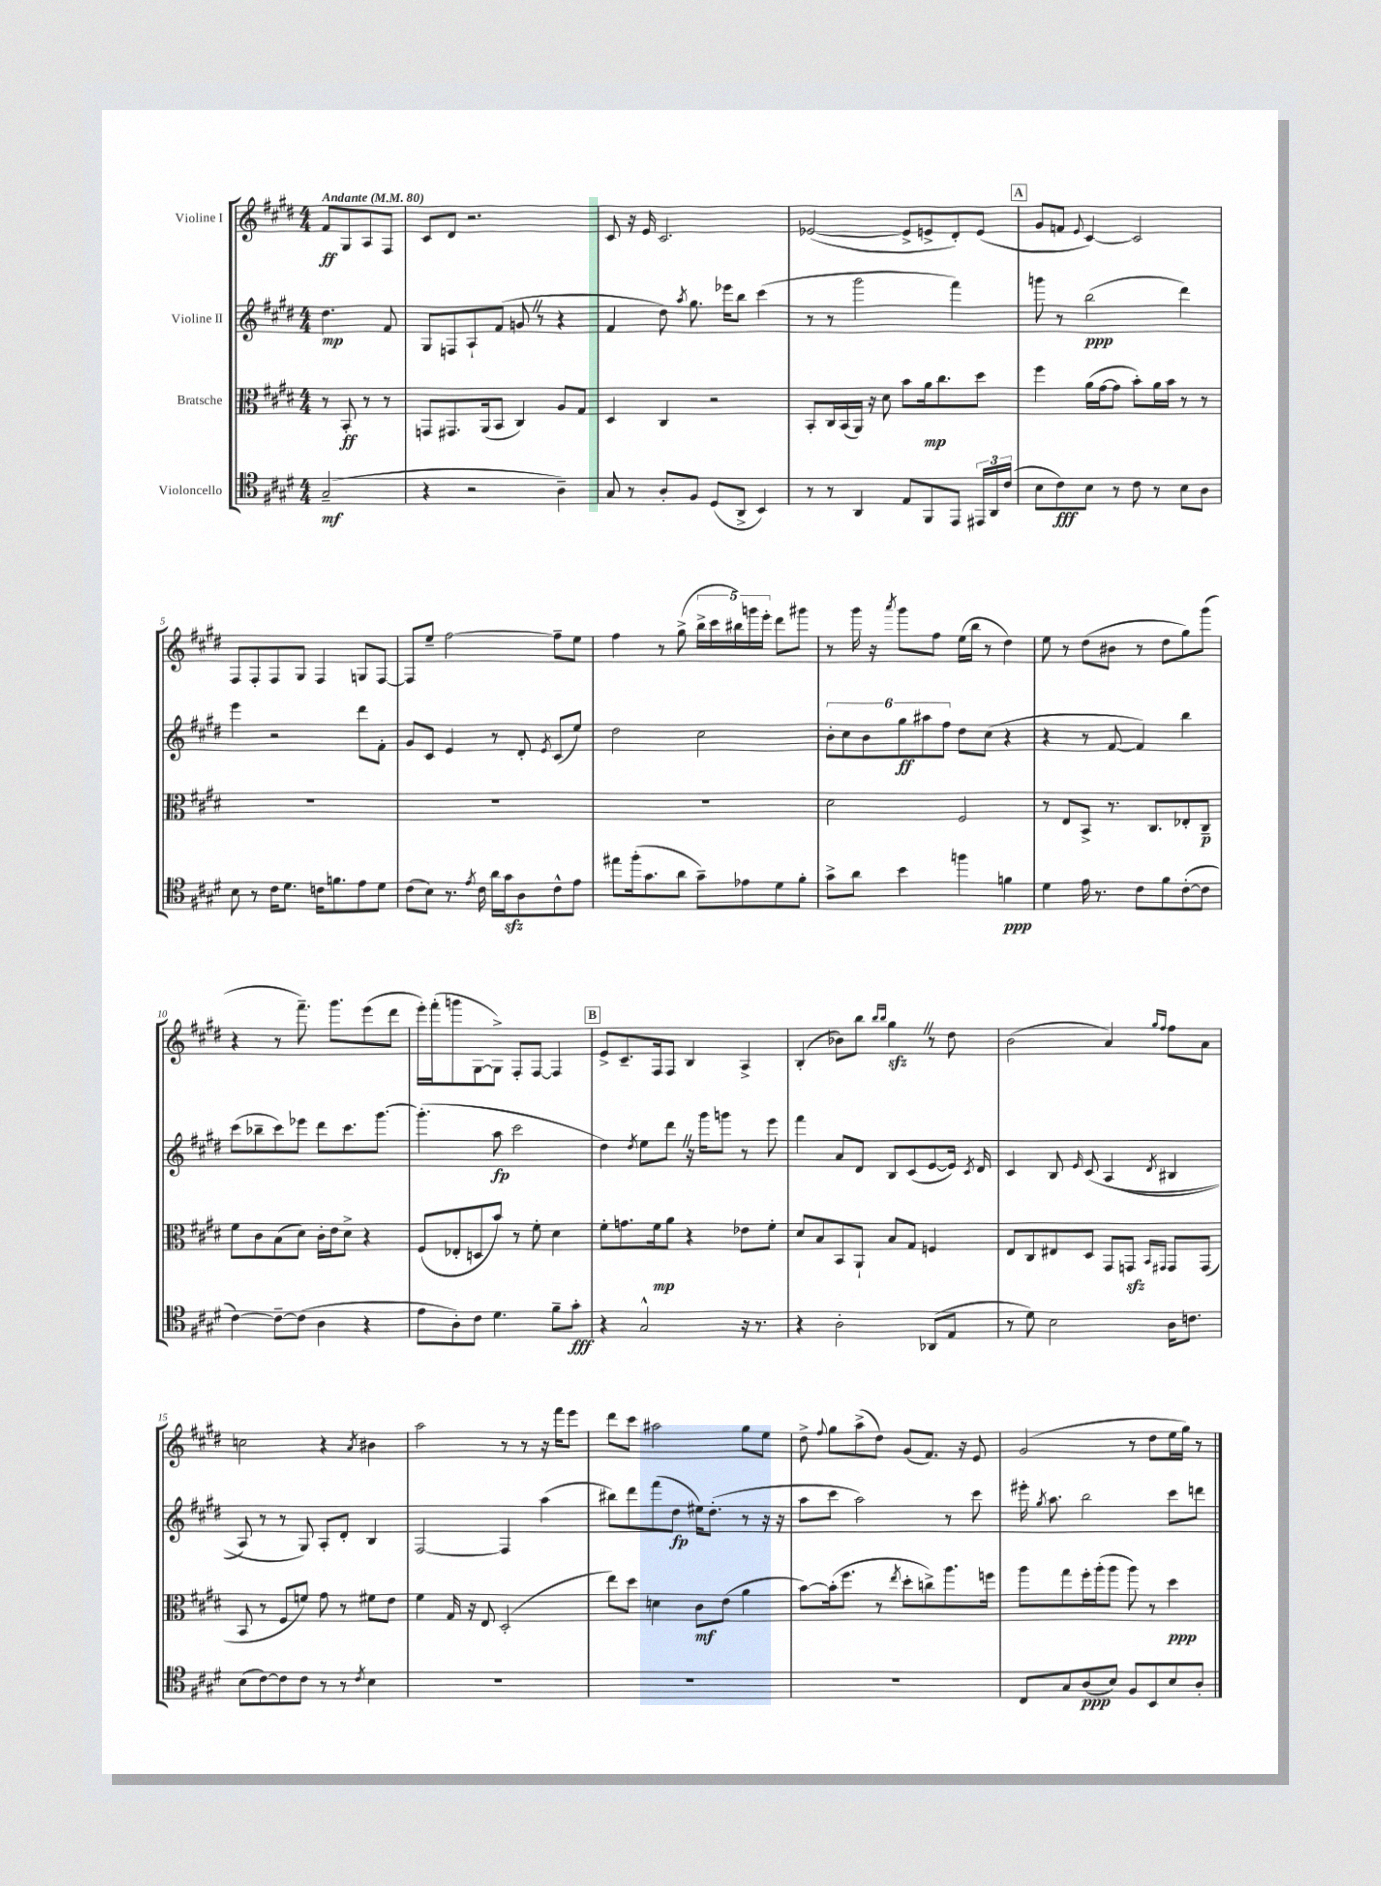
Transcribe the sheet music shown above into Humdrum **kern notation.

**kern	**kern	**kern	**kern
*staff4	*staff3	*staff2	*staff1
*clefC4	*clefC3	*clefG2	*clefG2
*k[f#c#g#d#]	*k[f#c#g#d#]	*k[f#c#g#d#]	*k[f#c#g#d#]
*M4/4	*M4/4	*M4/4	*M4/4
*MM80	*MM80	*MM80	*MM80
(2G#~	8r	4.dd#	8f#
.	8BB'	.	8G#
.	8r	.	8A
.	8r	8f#	8F#
=	=	=	=
4r	8GG	8G#	8c#
.	8.GG#	8F	8d#
2r	.	8A`	2.r
.	(16AA	.	.
.	8BB	(8f#	.
.	4C#)	8g	.
.	.	8r	.
4A~)	8A	4r	.
.	8G#	.	.
=	=	=	=
8G#	4D#	4f#	8c#
8r	.	.	16r
.	.	.	16e
8A'	4C#	8dd#)	2.c#
.	.	8qaa	.
8F#	.	8.gg#	.
(8D#	2r	.	.
.	.	16eee-	.
8AA^	.	8bb	.
4BB)	.	(4ccc#	.
=	=	=	=
8r	8BB'	8r	([2e-
8r	16C#	8r	.
.	(16BB	.	.
4AA	16AA)	2ggg#	.
.	16r	.	.
.	8d#	.	.
8E	8b	.	8e-^]
8FF#	16a	.	8e^
.	8.cc#	.	.
8EE	.	4fff#)	8d#')
24EE#	8dd#	.	(8e
24AA	.	.	.
(24c#	.	.	.
=	=	=	=
8B	4ff#	8ggg	8g#
8c#)	.	8r	8f
.	.	.	8qqe
8B	(16a	(2bb	[4c#)
.	[16g#	.	.
8r	8g#]	.	.
8c#	8b')	.	2c#]
8r	16a	.	.
.	16b	.	.
8B	8r	4ddd#)	.
8A	8r	.	.
=	=	=	=
8B	1r	4eee	8F#
8r	.	.	8F#'
16c#	.	2r	8F#
8.d#	.	.	.
.	.	.	8G#
16c	.	.	4F#
8.f	.	.	.
8e	.	8ddd#	8G
8d#	.	8f#'	[8F#
=	=	=	=
(8c#	1r	8g#	8F#]
8B)	.	8c#	8ee~
8.r	.	4e	[2ff#
8qe	.	.	.
16c#	.	.	.
16a	.	8r	.
16g#	.	.	.
8A	.	8d#'	.
.	.	8qe	.
8c#^^	.	(8c#	8ff#~]
8e	.	8ee)	8ee
=	=	=	=
8ee#	1r	2dd#	4ff#
(16ff#'	.	.	.
8.g#	.	.	.
.	.	.	8r
8a	.	.	(8gg#^
8g#~)	.	2cc#	20bb^
.	.	.	20ccc#
.	.	.	20bb#)
8e-	.	.	.
.	.	.	20ggg
.	.	.	20eee'
8d#	.	.	8ddd#
8f#'	.	.	8ggg#
=	=	=	=
8g#^	2d#	12b'	8r
.	.	12cc#	.
8a	.	.	16ggg#
.	.	12b	.
.	.	.	16r
.	.	.	8qaaa
4b	.	12gg#	8ggg#
.	.	12aa#	.
.	.	.	8ff#
.	.	12ff#	.
4ff	2F#	8dd#	(16ee
.	.	.	16bb
.	.	(8cc#	8r
4f	.	4r	4dd#)
=	=	=	=
4d#	8r	4r	8ee
.	8E	.	8r
16e	8BB^	8r	(8dd#
8.r	.	.	.
.	8.r	[8f#	8b#
8c#	.	4f#])	8r
.	8.C#	.	.
8f#	.	.	8dd#
([8c#'	8E-'	4bb	8gg#)
8c#]	8C#~	.	(8ggg#
=	=	=	=
[4c#)	8f#	(8ccc#	4r
.	8c#	8bb-~	.
8c#~_	(8B	8ccc#)	8r
(8c#]	8d#)	8eee-	8.fff#~)
4A	16c#'	8ddd#	.
.	16e	.	8.ggg#
.	8d#^	8.ccc#	.
4r	4r	.	(8eee
.	.	[8.ggg#	.
.	.	.	8ddd#
=	=	=	=
8e	(8F#	(4.ggg#']	16eee')
.	.	.	(16fff#'
8A')	8E-'	.	8ggg
8c#	8D	.	[8G#
4.d#	8b)	8aa	8G#^])
.	8r	2ccc#	8F#'
.	8f#'	.	[8F#
8f#~	4d#	.	4F#]
8g#'	.	.	.
=	=	=	=
4r	8f#'	4dd#)	8e^
.	8.g	.	8.c#~
.	.	8qdd#	.
2G#^^	.	8ee	.
.	16f#	.	16F#
.	8a	8ddd#	8F#
.	4r	16r	4B
.	.	16ggg#	.
.	.	8ggg	.
16r	8e-	8r	4A^
8.r	.	.	.
.	8f#'	8eee	.
=	=	=	=
4r	8d#	4fff#	(4B'
.	8B	.	.
2A'	8BB	8a	8b-)
.	8AA`	8d#	8bb
.	.	.	16qqbb
.	.	.	16qqbb
.	8B	8B	4gg#
.	8G#	(8c#	.
(8AA-	4F	[8e	8r
8E	.	16e])	8dd#
.	.	8qc#	.
.	.	16d#	.
=	=	=	=
8r	8E	4c#	(2b
8d#)	8C#	.	.
2B	8E#	8B	.
.	.	16qqe	.
.	8D#	&(8c#	.
.	8GG#	(4A	4a)
.	8GG	.	.
.	16qqBB	.	16qqgg#
.	16qqGG#	8qd#	16qqff#
16A	8GG#	4B#	8ff#
8.c	.	.	.
.	(8GG#	.	8a
=	=	=	=
(8B	8BB	8A)	2cc
[8c#)	8r	8r	.
8c#]	8F#	8r	.
8c#	8f)	8G#&)	.
8r	8g#	8A'	4r
8r	8r	8d#'	.
8qc#	.	.	8qa
4B	8f#	4B	4b#
.	8e	.	.
=	=	=	=
1r	4f#	[2F#	2aa
.	16G#	.	.
.	16r	.	.
.	8E	.	.
.	(2D#'	4F#]	8r
.	.	.	8r
.	.	(4aa	16r
.	.	.	16fff#
.	.	.	8eee
=	=	=	=
1r	8ee)	8bb#)	8ddd#
.	8dd#	8ddd#	8ccc#
.	4d	(8fff#	2aa#
.	.	8dd#	.
.	8c#	16ee#)	.
.	.	(8.dd#'	.
.	(8e	.	.
.	4a	8r	8gg#
.	.	16r	8ee
.	.	16r	.
=	=	=	=
1r	[8b)	8aa	8dd#^
.	.	.	8qqff#
.	(16b']	8ccc#	8gg#
.	8.ff#	.	.
.	.	2aa)	(8aa^
.	8r	.	8dd#)
.	8qee	.	.
.	8dd#'	.	(8g#
.	8cc^)	.	8.f#)
.	8.aa	8r	.
.	.	.	16r
.	.	8ccc#	8e
.	16ff	.	.
=	=	=	=
8C#	8aa	16eee#'	(2g#
.	.	8qgg#	.
.	.	8.aa	.
8G#	8gg#	.	.
(8A	16ff#'	2bb	.
.	(16aa'	.	.
8B)	8aa	.	.
8F#	8aa)	.	8r
8BB	8r	.	8dd#
8B	4dd#	8ccc#	16ee
.	.	.	16gg#)
8A'	.	8ddd	8r
==	==	==	==
*-	*-	*-	*-
